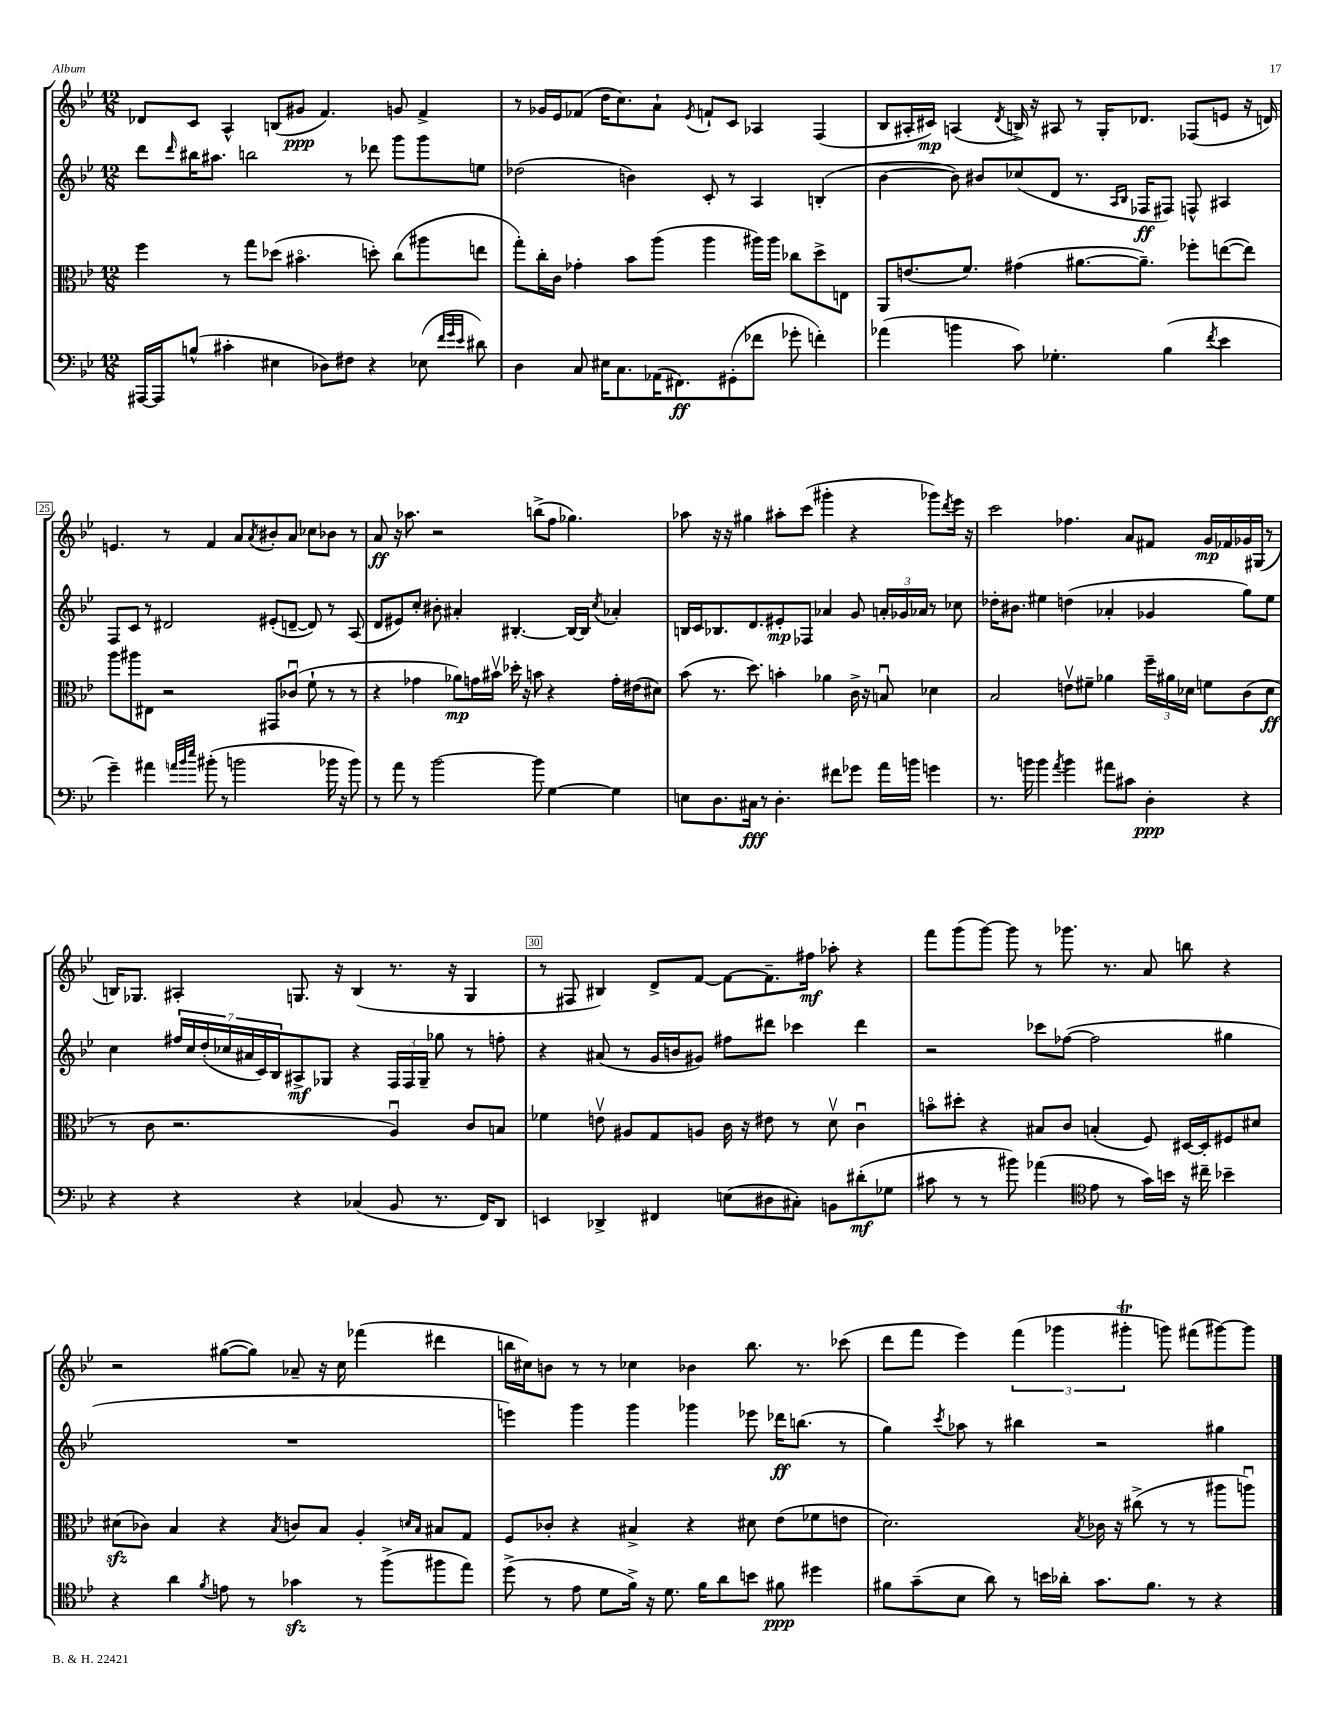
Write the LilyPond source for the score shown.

<<
\new StaffGroup <<
\new Staff = "s0" {
    \clef treble \key bes \major \numericTimeSignature \time 12/8
    des'8 c'8 a4-^ b8( gis'8\ppp f'4.) g'8 f'4-> |
    r8 ges'16 ees'16 fes'8( d''16 c''8.) a'8-! \acciaccatura { ees'8 } f'8-! c'8 aes4 f4( |
    bes8 ais16-. cis'16\mp) a4( \acciaccatura { d'8 } b16->) r16 ais8 r8 g16-. des'8. fes8( e'8 r16 d'16) |
    e'4. r8 f'4 a'8 \acciaccatura { a'8 } bis'8-. a'8 ces''8 bes'8 r8 |
    a'8\ff r16 aes''8. r2 b''8->( f''8 ges''4.) |
    aes''8 r16 r16 gis''4 ais''8-. c'''8( gis'''4-. r4 ges'''8) \acciaccatura { d'''8 } ees'''16 r16 |
    c'''2 fes''4. a'8 fis'8 g'16\mp fes'16 ges'16 gis16( r8 |
    b16) ges8. ais4-. g8. r16 b4( r8. r16 g4 |
    r8 fis8 bis4) d'8-> f'8~ f'8~ f'8.-- fis''16\mf aes''8-. r4 |
    f'''8 g'''8( g'''8~) g'''8 r8 ges'''8. r8. a'8 b''8 r4 |
    r2 gis''8~( gis''8) aes'8-- r16 c''16 fes'''4( dis'''4 |
    b''16 cis''16) b'8 r8 r8 ces''4 bes'4 b''8. r8. ces'''8( |
    d'''8 f'''8 ees'''4) \tuplet 3/2 { f'''4( ges'''4 gis'''4-.\trill } g'''8) fis'''8( gis'''8~) gis'''8 \bar "|." |
}
\new Staff = "s1" {
    \clef treble \key bes \major \numericTimeSignature \time 12/8
    d'''8 \grace { d'''16 } bis''16 ais''8. b''2 r8 des'''8 g'''8 g'''8 e''8 |
    des''2( b'4) c'8-. r8 a4 b4-.( |
    bes'4~ bes'8) bis'8 ces''8( d'8 r8. \grace { a16 bes16 } fes16\ff fis8) f8-^ ais4 |
    f8 c'8 r8 dis'2 eis'8-.( d'8~-- d'8) r8 a8( |
    d'8 eis'8) c''8-. bis'8-. ais'4-. bis4.~-. bis16~ bis16 \acciaccatura { c''8 } aes'4-. |
    b16 c'16 bes8. d'8. eis'8-.\mp fes8 aes'4 g'8 \tuplet 3/2 { a'16-. ges'16 aes'16 } r8 ces''8 |
    des''16-. bis'8. eis''4 d''4( aes'4-. ges'4 g''8) eis''8 |
    c''4 \tuplet 7/4 { fis''16 c''16 d''16-.( ces''16 ais'16 c'16) bes16 } ais8->\mf ges8 r4 \tuplet 3/2 { f16 f16 ges16-- } ges''8 r8 f''8-. |
    r4 ais'8( r8 g'16 b'16 gis'8) fis''8 dis'''8 ces'''4 dis'''4 |
    r2 ces'''8 fes''8~( fes''2 gis''4 |
    R1. |
    e'''4) g'''4 g'''4 ges'''4 ees'''8 des'''16\ff b''8.( r8 |
    g''4) \acciaccatura { c'''8 } aes''8 r8 bis''4 r2 gis''4 \bar "|." |
}
\new Staff = "s2" {
    \clef alto \key bes \major \numericTimeSignature \time 12/8
    f''4 r8 g''8 des''8( bis'4.\flageolet d''8-.) c''8( ais''8 e''8 |
    g''8-.) c''16-. c'16 ges'4-. bes'8 a''8( a''4 ais''16) ais''16 ces''8 d''8-> e8 |
    a,8 e'8.( f'8.) gis'4( ais'8.~ ais'8.--) fes''8-. e''8~( e''8) |
    a''8 ais''8 eis8 r2 gis,8 ces'8\downbow( f'8-! r8 r8 |
    r4 ges'4 aes'8\mp) g'16 bis'16\upbow des''16-. r16 b'8 r4 g'16-. eis'16( dis'8) |
    bes'8( r8. d''8.) b'4-. aes'4 c'16-> r16 b8\downbow des'4 |
    bes2 e'8\upbow fis'8-- aes'4 \tuplet 3/2 { f''16-- ais'16 des'16 } f'8 c'8( des'8\ff |
    r8 c'8 r2. a4\downbow) c'8 b8 |
    fes'4 e'8\upbow ais8 g8 a8 c'16 r16 eis'8 r8 d'8\upbow c'4\downbow |
    b'8\flageolet dis''8-. r4 bis8 c'8 b4-.( f8) dis16~ dis16-. fis8 dis'8 |
    dis'8\sfz( ces'8) bes4 r4 \acciaccatura { bes8 } c'8 bes8 a4-. \grace { d'16 bes16 } bis8 g8 |
    f8 ces'8-. r4 bis4-> r4 dis'8 ees'8( fes'8 e'8 |
    d'2.) \acciaccatura { bes8 } ces'16 r16 cis''8->( r8 r8 ais''8 a''8\downbow) \bar "|." |
}
\new Staff = "s3" {
    \clef bass \key bes \major \numericTimeSignature \time 12/8
    ais,,16~ ais,,16 b8-^( cis'4-. eis4 des8) fis8 r4 ees8( \grace { f'32 g'32 ees'32 } dis'8) |
    d4 c8 eis16 c8. aes,16( fis,8.\ff) gis,8-.( fes'8 ges'8-. f'4-.) |
    aes'4( b'4 c'8) ges4.-. bes4( \acciaccatura { f'8 } ees'4 |
    g'4--) ais'4 \grace { a'32 bes'32 ees''32 } bis'8-.( r8 b'2 bes'16 r16 bes'8) |
    r8 a'8 r8 bes'2~ bes'8 g4~ g4 |
    e8 d8. cis16\fff r8 d4.-. fis'8 ges'8 a'16 b'16 g'4 |
    r8. b'16 b'4 \acciaccatura { a'8 } b'4 ais'8 cis'8 d4-.\ppp r4 |
    r4 r4 r4 ces4( bes,8 r8. f,16) d,8 |
    e,4 des,4-> fis,4 e8( dis8 cis8-.) b,8 dis'8-.\mf( ges8 |
    cis'8 r8 r8 bis'8) aes'4( \clef tenor ees'8 r8 g'16) b'16 r16 cis''16-- bes'4-- |
    r4 a'4 \acciaccatura { f'8 } e'8 r8 ges'4\sfz r8 f''8->( fis''8 ees''8) |
    d''8->( r8 ees'8 d'8 f'16->) r16 d'8. f'16 a'8 b'8 fis'8\ppp dis''4 |
    fis'8 g'8--( bes8 a'8) r8 b'16 aes'16-. g'8. fis'8. r8 r4 \bar "|." |
}
>>
>>
\layout { \context { \Score currentBarNumber = #22 \override BarNumber.break-visibility = ##(#f #t #t) barNumberVisibility = #(every-nth-bar-number-visible 5) \override BarNumber.stencil = #(make-stencil-boxer 0.1 0.3 ly:text-interface::print) } }
